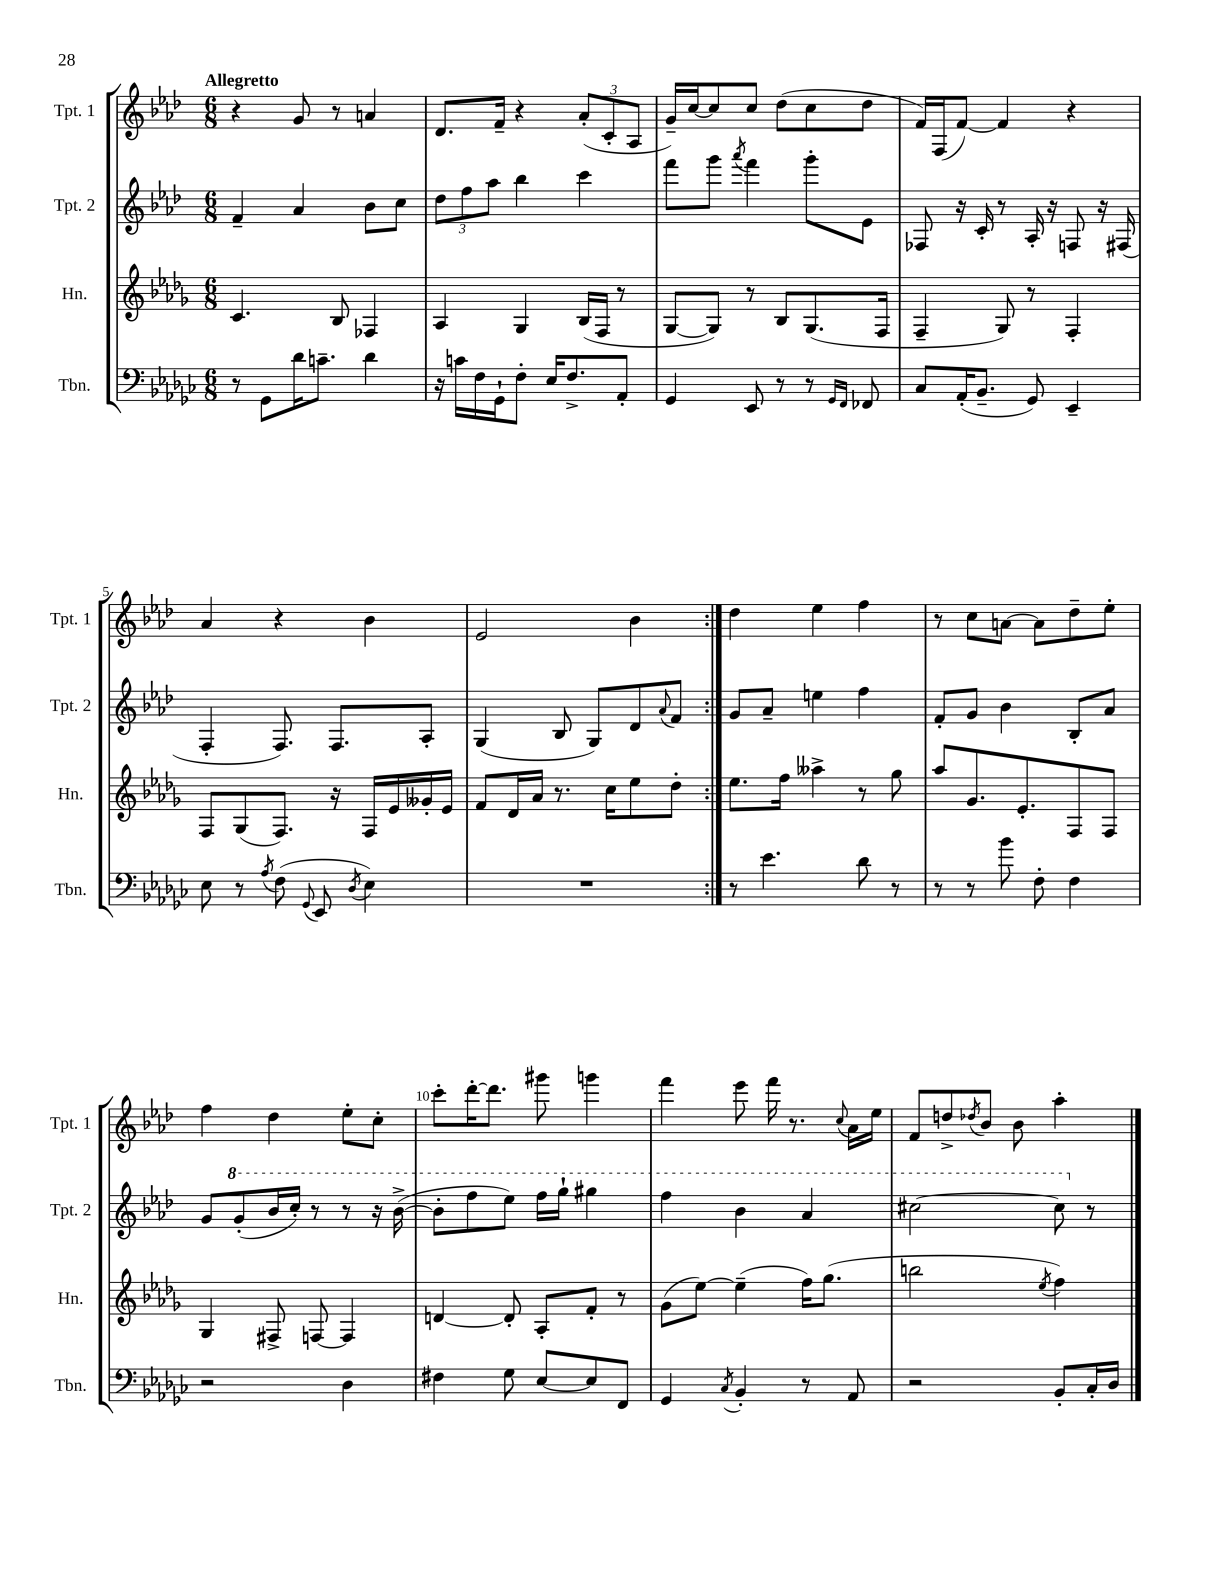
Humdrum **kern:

**kern	**kern	**kern	**kern
*part4	*part3	*part2	*part1
*staff4	*staff3	*staff2	*staff1
*I"Tbn.	*I"Hn.	*I"Tpt. 2	*I"Tpt. 1
*I'Tbn.	*I'Hn.	*I'Tpt. 2	*I'Tpt. 1
*clefF4	*clefG2	*clefG2	*clefG2
*k[b-e-a-d-g-c-]	*k[b-e-a-d-g-]	*k[b-e-a-d-]	*k[b-e-a-d-]
*M6/8	*M6/8	*M6/8	*M6/8
=1	=1	=1	=1
!	!	!	!LO:TX:a:B:t=Allegretto
8r	4.c/	4f~/	4r
8GG-\L	.	.	.
16d-\K	.	4a-/	8g/
8.cn~\J	.	.	.
.	8B-/	.	8r
4d-\	4F-X/	8b-\L	4an/
.	.	8cc\J	.
=2	=2	=2	=2
16r	4A-/	12dd-\L	8.d-/L
16cn\LL	.	.	.
.	.	12ff\	.
16F\	.	.	.
.	.	12aa-\J	.
16GG-`\J	.	.	16f~/Jk
8F'\J	4G-/	4bb-\	4r
16E-/KL	.	.	.
8.F^/	.	.	.
.	(16B-/LL	4ccc\	(12a-'/L
.	16F/JJ	.	.
.	.	.	12c'/
8AA-'/J	8r	.	.
.	.	.	12A-/J
=3	=3	=3	=3
4GG-/	[8G-/L	8fff\L	16g~/LL)
.	.	.	[16cc/J
.	8G-/J])	8ggg\J	8cc/]
.	.	8qaaa-/	.
8EE-/	8r	4fff\	8cc/J
8r	8B-/L	.	(8dd-\L
8r	(8.G-/	8ggg'\L	8cc\
16qqGG-/LL	.	.	.
16qqFF/JJ	.	.	.
8FF-X/	.	8e-\J	8dd-\J
.	16F/Jk	.	.
=4	=4	=4	=4
8C-/L	4F~/	8F-X/	16f/LL)
.	.	.	(16F/J
(16AA-'/K	.	16r	[8f/J)
8.BB-~/J	.	16c'/	.
.	8G-/)	8r	4f/]
8GG-/)	8r	16A-'/	.
.	.	16r	.
4EE-~/	4F'/	8Fn/	4r
.	.	16r	.
.	.	(16F#X/	.
!!LO:LB:g=z
=5	=5	=5	=5
8E-\	8F/L	4F'/	4a-/
8r	(8G-/	.	.
8qA-/	.	.	.
(8F\	8.F/J)	8.F/)	4r
8qqGG-/	.	.	.
8EE-/	.	.	.
.	16r	8.F/L	.
8qD-/	.	.	.
4E-\)	16F/LL	.	4b-\
.	16e-/	.	.
.	16g--X'/	8A-'/J	.
.	16e-/JJ	.	.
=6	=6	=6	=6
2.r	8f/L	(4G/	2e-/
.	16d-/L	.	.
.	16a-/JJ	.	.
.	8.r	8B-/	.
.	.	8G/L)	.
.	16cc\KL	.	.
.	8ee-\	8d-/	4b-\
.	.	8qqa-/	.
.	8dd-'\J	8f/J	.
=7:|!	=7:|!	=7:|!	=7:|!
8r	8.ee-\L	8g/L	4dd-\
4.e-\	.	8a-~/J	.
.	16ff\Jk	.	.
.	4aa--X^\	4een\	4ee-\
8d-\	8r	4ff\	4ff\
8r	8gg-\	.	.
=8	=8	=8	=8
8r	8aa-/L	8f'/L	8r
8r	8.g-/	8g/J	8cc\L
8b-\	.	4b-\	[8an\J
.	8.e-'/	.	.
8F'\	.	.	8a\L]
4F\	8F/	8B-'/L	8dd-~\
.	8F/J	8a-/J	8ee-'\J
!!LO:LB:g=z
=9	=9	=9	=9
2r	4G-/	8g/L	4ff\
*	*	*8va	*
.	.	(8gg'/	.
.	8F#X^/	16bb-/L	4dd-\
.	.	16ccc'/JJ)	.
.	[8Fn/	8r	.
4D-\	4F/]	8r	8ee-'\L
.	.	16r	8cc'\J
.	.	([16bb-^\	.
=10	=10	=10	=10
4F#X\	[4dn/	8bb-'\L]	8ccc'\L
.	.	8fff\	[16ddd-'\K
.	.	.	8.ddd-\J]
8G-\	8d'/]	8eee-\J)	.
[8E-/L	8A-'/L	16fff\LL	8ggg#X\
.	.	16ggg`\JJ	.
8E-/]	8f'/J	4ggg#X\	4gggn\
8FF/J	8r	.	.
=11	=11	=11	=11
4GG-/	(8g-\L	4fff\	4fff\
.	[8ee-\J)	.	.
8qC-/	.	.	.
4BB-'/	(4ee-~\]	4bb-\	8eee-\
.	.	.	16fff\
.	.	.	8.r
8r	16ff\KL)	4aa-/	.
.	(8.gg-\J	.	.
.	.	.	8qqcc/
8AA-/	.	.	16a-\LL
.	.	.	16ee-\JJ
=12	=12	=12	=12
2r	2bbn\	[2ccc#X\	8f/L
.	.	.	8ddn^/
.	.	.	8qdd-X/
.	.	.	8b-/J
.	.	.	8b-\
.	8qee-/	.	.
8BB-'/L	4ff\)	8ccc#\]	4aa-'\
*	*	*X8va	*
16C-'/L	.	8r	.
16D-/JJ	.	.	.
==	==	==	==
*-	*-	*-	*-
